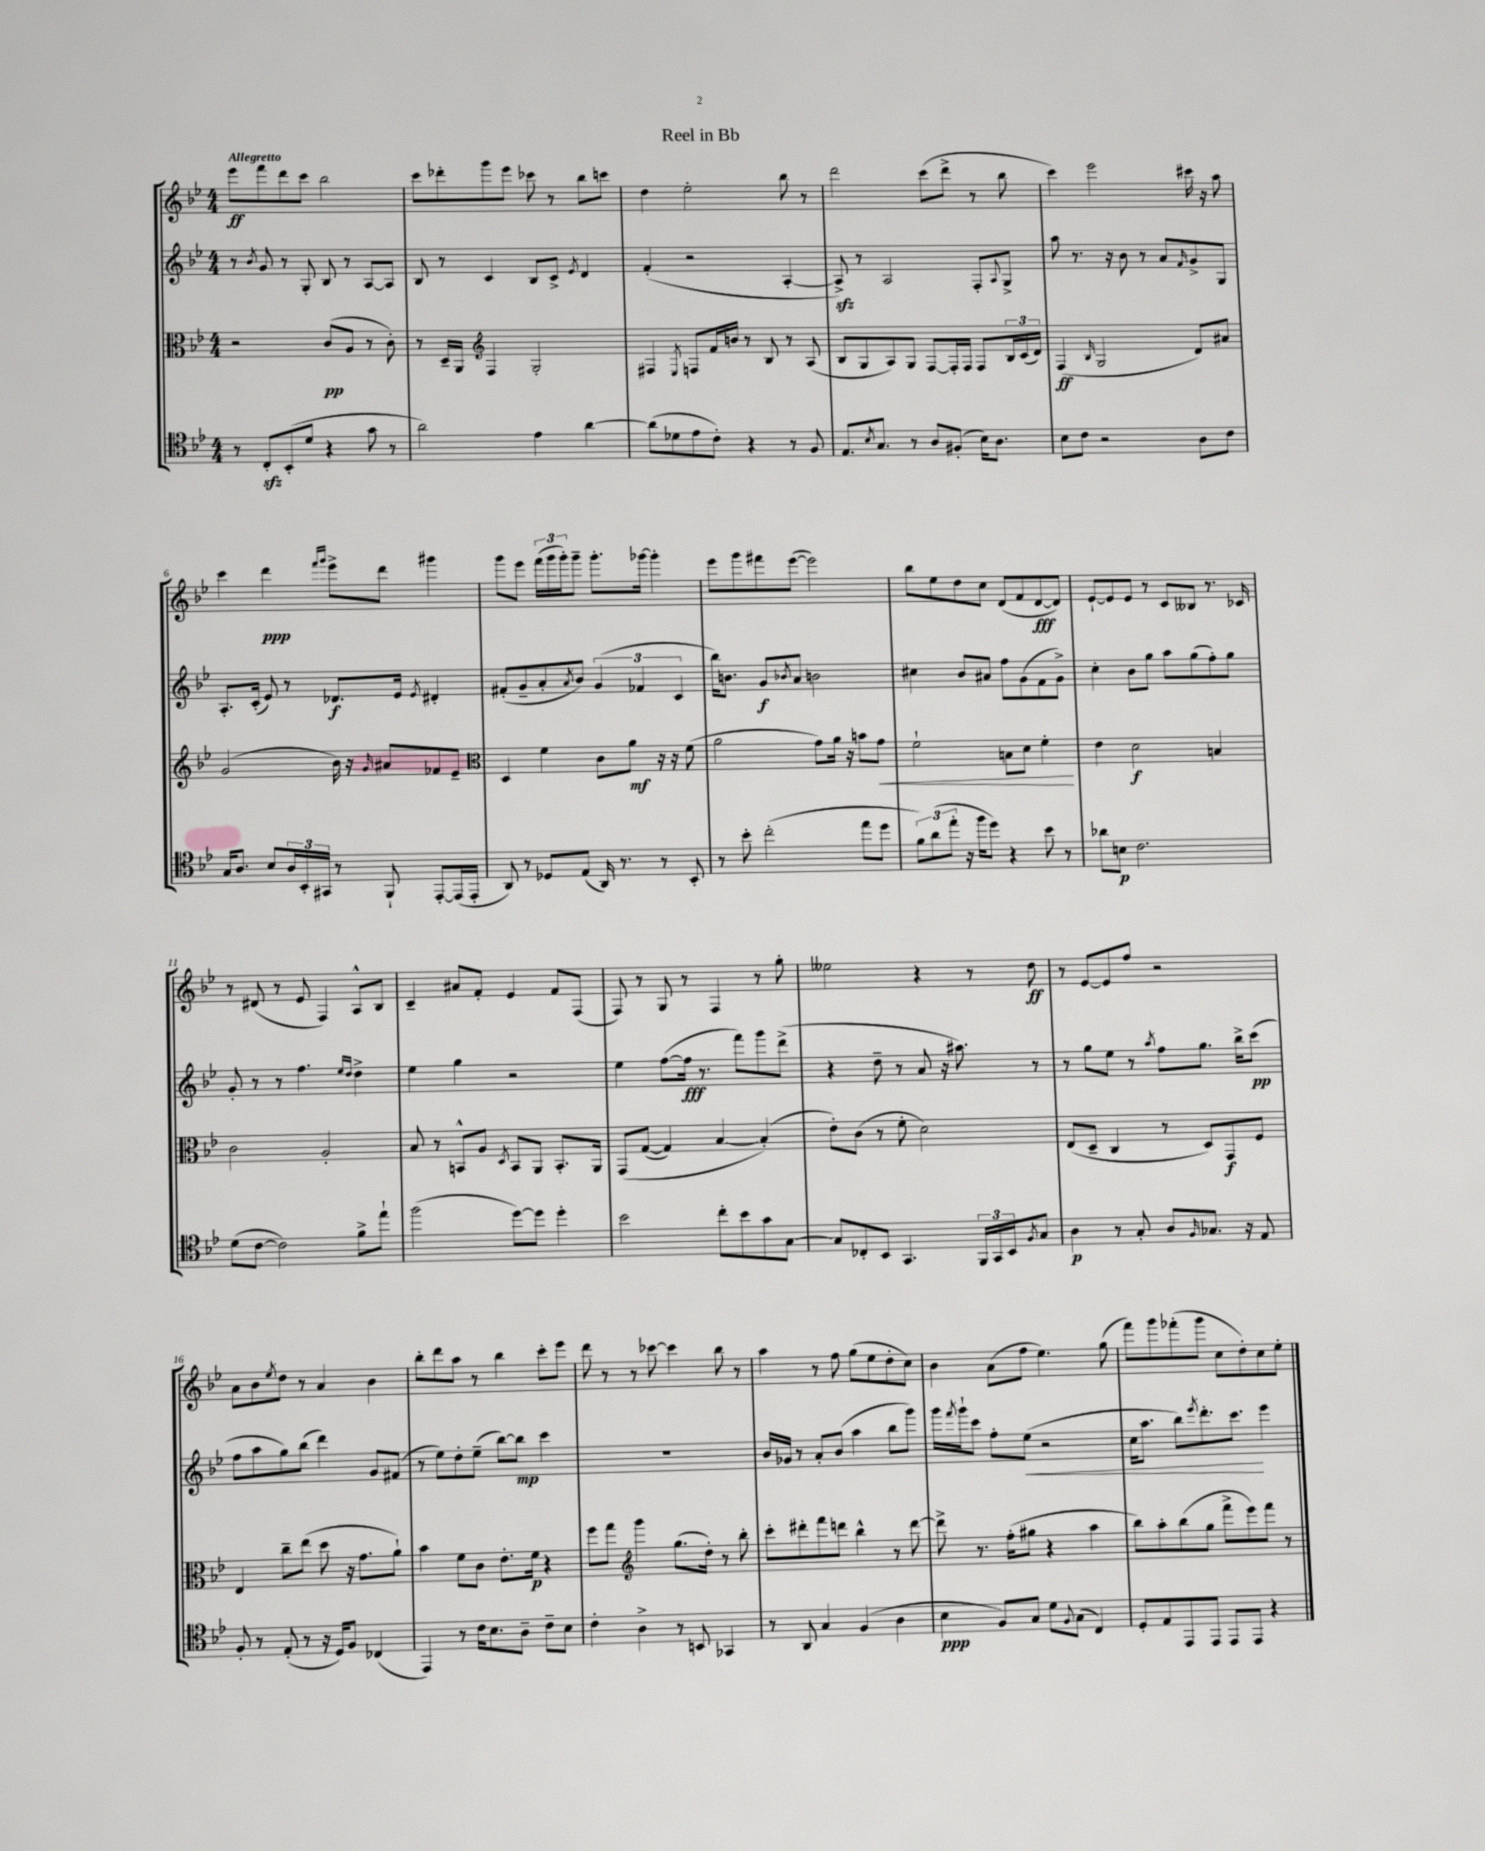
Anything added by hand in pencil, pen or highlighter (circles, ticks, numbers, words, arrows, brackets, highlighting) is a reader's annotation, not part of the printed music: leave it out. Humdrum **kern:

**kern	**kern	**kern	**kern
*staff4	*staff3	*staff2	*staff1
*clefC4	*clefC3	*clefG2	*clefG2
*k[b-e-]	*k[b-e-]	*k[b-e-]	*k[b-e-]
*M4/4	*M4/4	*M4/4	*M4/4
8r	2r	8r	8eee-
.	.	8qb-	.
8C'	.	8g	8fff
(8BB-'	.	8r	8ddd
8d	.	8G'	8ccc
4r	(8c	8B-	2bb-
.	8A	8r	.
8g	8r	[8A	.
8r	8c')	8A]	.
=	=	=	=
2a)	8r	8B-	8ccc
.	16D~	8r	8ddd-'
.	16AA	.	.
*	*clefG2	*	*
.	4F	4c	8ggg
.	.	.	8eee-
4e-	2G'	8B-	8ccc-
.	.	8c^	8r
.	.	8qe-	.
[4a	.	4d	8bb-
.	.	.	8ccc
=	=	=	=
(8a]	4F#	(4f'	4dd
8d-	.	.	.
.	8qE-	.	.
8e-	8F	2r	2ee-'
8c')	16f	.	.
.	16b	.	.
4r	8r	.	.
.	8B-	.	.
8r	8r	[4A'	8bb-
8F	(8A	.	8r
=	=	=	=
8.E-	8B-	8A^])	2ddd
.	8G	8r	.
8qB-	.	.	.
8.G	.	.	.
.	8A)	2A	.
8r	8G	.	.
8A	[8F	.	(8ccc
(8F#'	16F']	.	8ddd^
.	16F	.	.
16B-)	8F	8F'	8r
8.A	.	.	.
.	.	8qqA	.
.	24B-	8G^	8bb-
.	(24c	.	.
.	24d)	.	.
=	=	=	=
8B-	(4F	8aa	4ccc)
8c	.	8.r	.
.	16qqB-	.	.
2r	2G	.	2eee-
.	.	16r	.
.	.	8b-	.
.	.	8r	.
.	.	8a	.
.	.	16qqf	.
8A	8d)	8g^	16ccc#
.	.	.	16r
8c	8a#	8G	8aa
=	=	=	=
16G	(2g	8.A'	4ccc
8.A	.	.	.
.	.	(16c'	.
8B-	.	8e-)	4ddd
24A	.	8r	.
24BB-'	.	.	.
24GG#	.	.	.
.	.	.	16qqfff
.	.	.	16qqggg
8r	16b-)	8.d-	8eee-^
.	16r	.	.
.	16qqg	.	.
8FF`	8a#	.	8ddd
.	.	16e-	.
.	.	8qe-	.
[8EE-'	8f-	4d#'	4ggg#
(16EE-]	8e-~	.	.
16EE-'	.	.	.
=	=	=	=
*	*clefC3	*	*
8AA)	4D	(8f#'	8ggg
8r	.	8g~	8eee-
8D-	4f	8a'	(24fff
.	.	.	24ggg
.	.	.	24ggg')
.	.	8qa	.
(8E-	.	8b-)	8ggg~
16AA)	8c	(6g	8.ggg'
8.r	.	.	.
.	8a	.	.
.	.	6f-	.
.	.	.	[16ggg-
8r	16r	.	4ggg-']
.	16r	.	.
.	.	6c	.
8BB-'	(8f	.	.
=	=	=	=
8r	2a	16bb-)	8eee-
.	.	8.b	.
8b-'	.	.	8ggg
(2cc'	.	8g	8fff#
.	.	8qb-	.
.	.	8a	([8eee-
.	8g)	2b	2eee-])
.	16a	.	.
.	16r	.	.
8ee-	8b	.	.
8dd	8g	.	.
=	=	=	=
12f)	2f`	4cc#	8bb-
(12a	.	.	.
.	.	.	8ee-
12ee-'	.	.	.
16r	.	8b-	8dd
16ff	.	.	.
8dd)	.	8a#	8cc
4r	8B	8ff	(8d
.	8d	(8g	8f
8b-	4f'	8f	[8d
8r	.	8g^)	8d])
=	=	=	=
8a-	4e-	4cc'	[8e-`
8B	.	.	8e-]
2.c	2d	8b-	8e-
.	.	8gg	8r
.	.	8aa	8c
.	.	(8gg	8B--
.	4B	8ff')	8.r
.	.	8gg	.
.	.	.	16c-
=	=	=	=
(8d	2c	8g'	8r
[8c	.	8r	(8d#
2c])	.	8r	8r
.	.	4.ff	8e-
.	2A'	.	4F)
.	.	16qqee-	.
.	.	16qqdd	.
8f^	.	4dd^	8A^^
8ee-`	.	.	8B-
=	=	=	=
(2ff	8B-	4ee-	4c~
.	8r	.	.
.	8BB^^	4gg	8a#
.	8A	.	8f'
.	8qD	.	.
[8dd)	8BB	2r	4e-
8dd]	8AA	.	.
4dd'	8.BB'	.	8f
.	.	.	(8F
.	16AA	.	.
=	=	=	=
2b-	&(8GG	4ee-	8F)
.	([8G	.	8r
.	4G])	([8ff	8G
.	.	16ff]	8r
.	.	8.r	.
8cc'	[4B-	.	4F
8b-	.	8fff)	.
8g	(4B-']&)	8ggg	8r
[8G	.	(8ddd^	8gg'
=	=	=	=
8G]	8e-')	4r	2ee--
8C-'	(8c	.	.
8BB-	8r	8dd~	.
4.GG	8f'	8r	.
.	2d)	8a	4r
.	.	16r	.
.	.	8.aa#)	.
24FF	.	.	8r
24GG	.	.	.
24BB-	.	.	.
8qF	.	.	.
8G	.	8r	8dd
=	=	=	=
4A	(8E-	8r	8r
.	8D~	8gg	[8e-
8r	4C	8ee-	8e-]
8G'	.	8r	8ff
.	.	8qaa	.
8A	8r	8ff	2r
16qqF	.	.	.
8.G-	8D)	8.gg	.
.	8GG	.	.
16r	.	16bb-^	.
8E-	8F	(8ccc	.
=	=	=	=
8F'	4E-	8ff	8a
8r	.	8aa	8b-
.	.	.	8qee-
(8E-'	8cc~	8gg)	8dd
8r	(8ee-	(8bb-	8r
16r	8dd	4ddd)	4a
16D)	.	.	.
8F	16r	.	.
.	8.g	.	.
(4C-	.	8g	4b-
.	8a`)	(8f#	.
=	=	=	=
4EE-)	4b-	8r	8bb-'
.	.	8ee-)	8ddd
8r	8f	8dd'	8aa
16c	8c	(8ee-~	8r
8.B-	.	.	.
.	8.e-'	[8bb-)	4bb-
8A~	.	8bb-]	.
.	16f	.	.
8c~	4r	4ccc	8ccc'
8B-	.	.	8eee-
=	=	=	=
4c'	8ff	1r	8ddd
.	8gg	.	8r
*	*clefG2	*	*
4A^	4ggg	.	8r
.	.	.	[8ccc-
8r	(8.gg	.	4ccc-]
8BB	.	.	.
.	16dd')	.	.
4GG-	8r	.	8bb-
.	8bb-'	.	8r
=	=	=	=
8r	8ccc'	16b-	4aa
.	.	16g-	.
8AA	8ddd#'	8r	.
4G	8fff	8a'	8r
.	8ddd	(8b-	8ff
(4F	4bb-^^	4aa	(8gg
.	.	.	8ee-
4A	8r	8bb-	8dd'
.	[8ddd	8ggg)	8cc)
=	=	=	=
4B-	8ddd^]	16ggg	4b-
.	.	8qfff	.
.	.	16ggg`	.
.	8.r	8ccc	.
8F)	.	8ff'	(8a
.	(16ff'	.	.
8G	8gg#	(8ee-	8ff
8d	4r	2r	4.ee-)
8qqF	.	.	.
(8G	.	.	.
4C)	4aa	.	.
.	.	.	(8gg
=	=	=	=
8D'	8bb-)	16cc	8fff)
.	.	8.aa	.
8E-	8aa'	.	8ggg
8EE-	(8bb-	8bb-)	(8fff-'
.	.	8qeee-	.
8EE-	8gg	8.ddd'	8ggg
8EE-	8fff^	.	8cc
.	.	8.ccc	.
8EE-	8eee-)	.	8dd')
4r	8fff	4eee-	8cc
.	8r	.	8ee-'
==	==	==	==
*-	*-	*-	*-
